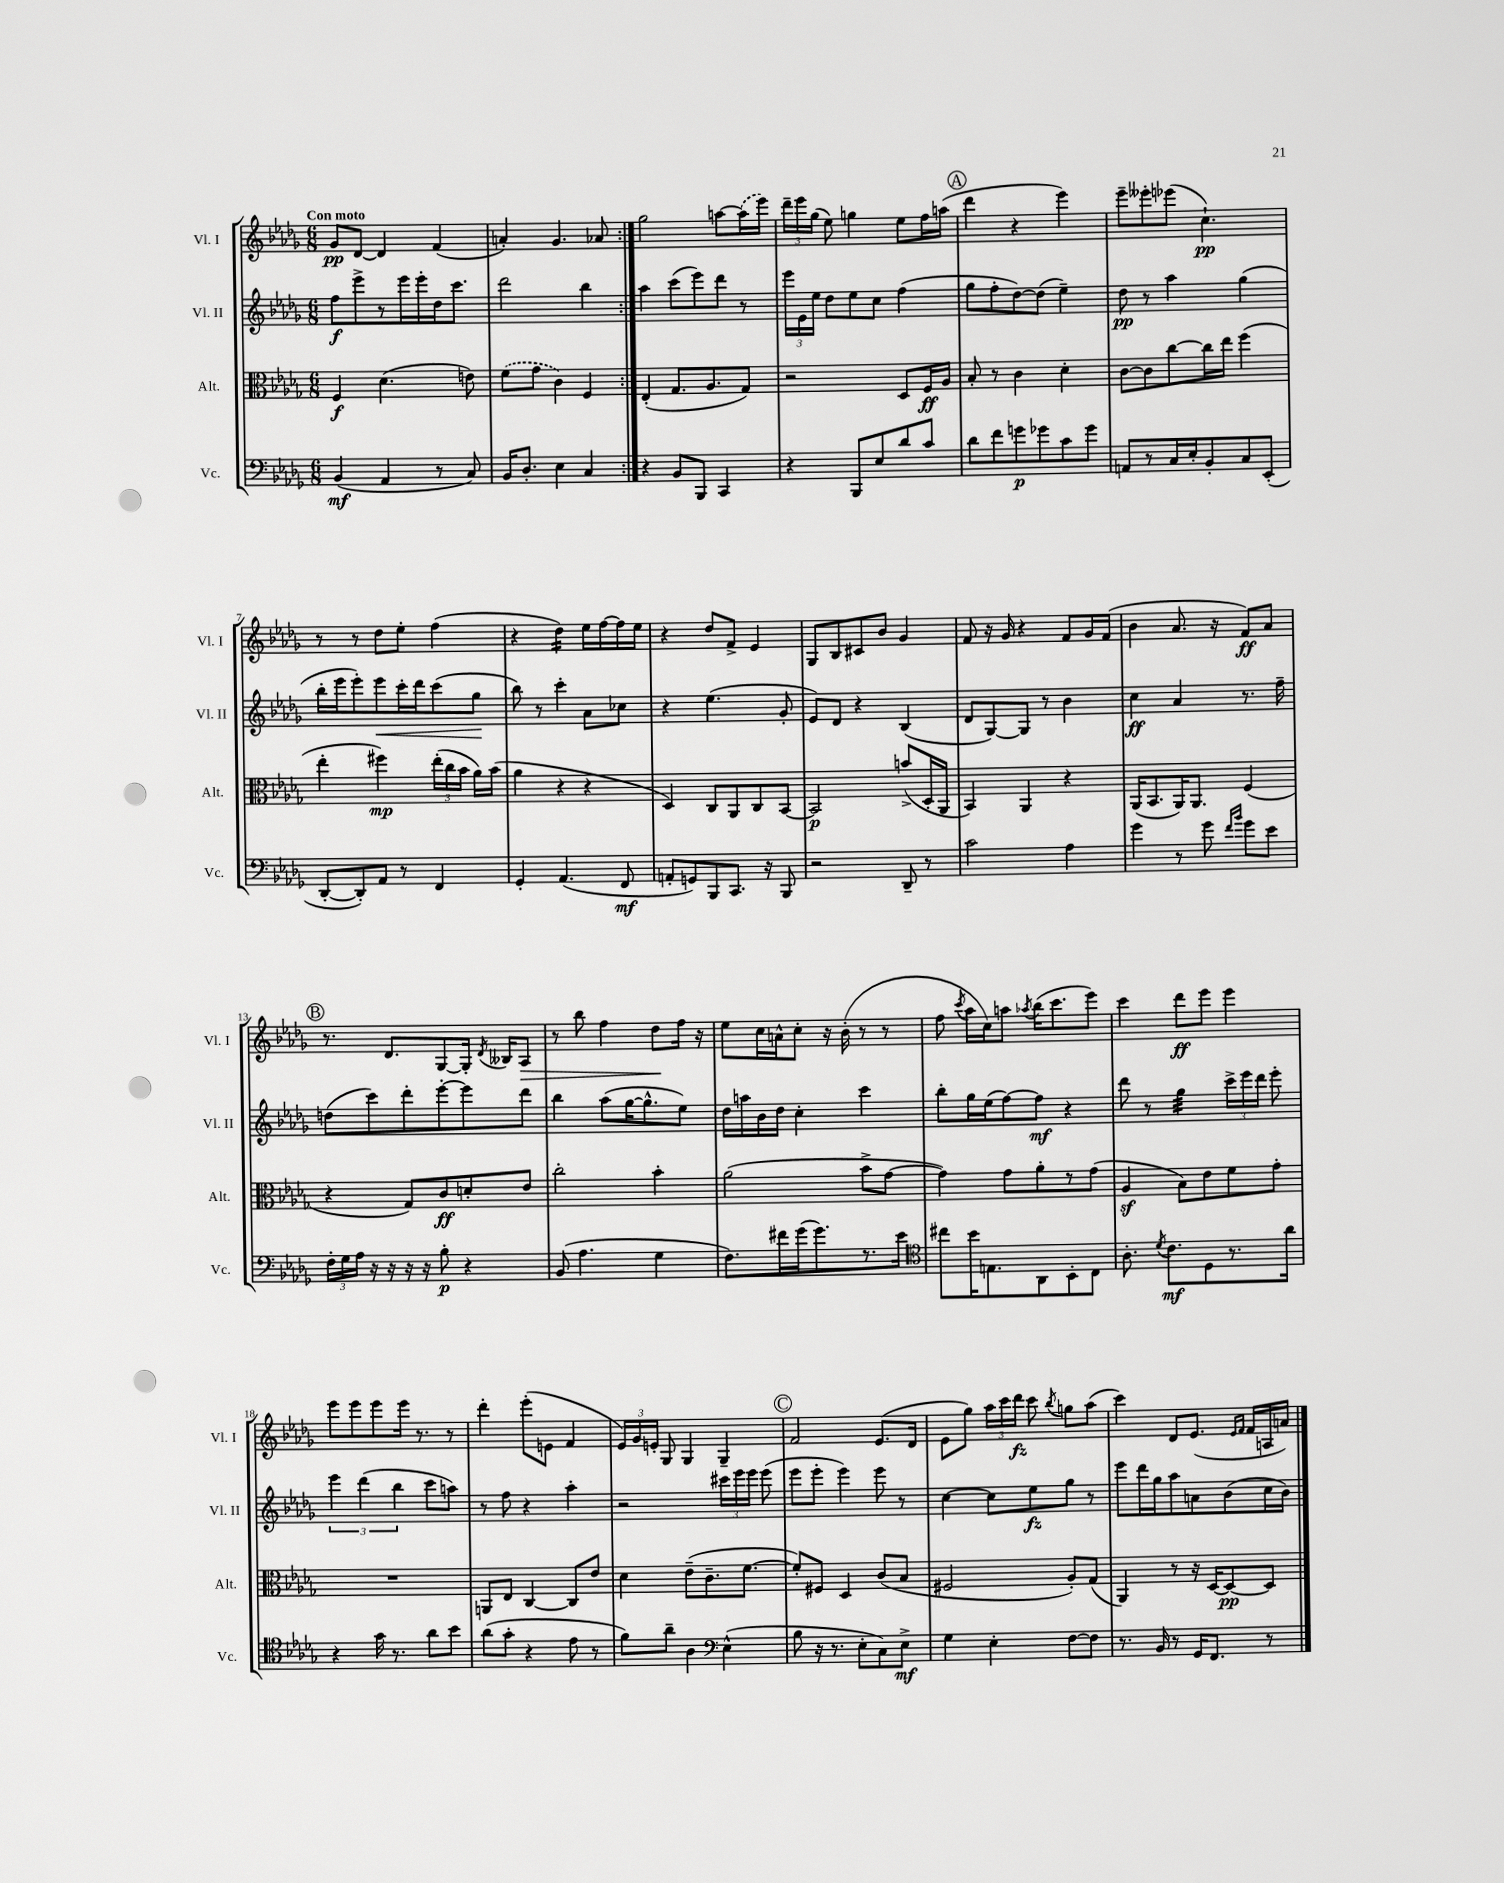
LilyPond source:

<<
\new StaffGroup <<
\new Staff = "s0" \with { instrumentName = "Vl. I" shortInstrumentName = "Vl. I" } {
    \clef treble \key des \major \numericTimeSignature \time 6/8 \tempo "Con moto"
    \autoBeamOff \repeat volta 2 { ges'8[\pp des'8]~ des'4 f'4( |
    a'4-.) ges'4. aes'8 | }
    ges''2 a''8[~ \once \slurDashed a''16( ees'''16]) |
    \tuplet 3/2 { des'''16[-- ees'''16 ges''16]( } ees''8) g''4 ees''8[ f''16 a''16]( |
    \mark \markup { \circle "A" } des'''4 r4 ees'''4) |
    ees'''8[-- eeses'''8-. ees'''8]( c''4.-!\pp) |
    r8 r8 des''8[ ees''8]-. f''4( |
    r4 des''4:16) ees''16[ f''16~ f''16 ees''16] |
    r4 des''8[ f'8]-> ees'4 |
    ges8[ bes8 cis'8 bes'8] ges'4 |
    f'8 r16 ges'16 r4 f'8[ ges'16 f'16]( |
    bes'4 aes'8. r16 f'8[\ff) aes'8] |
    \mark \markup { \circle "B" } r8. des'8.[ ges8~ ges16]-. \acciaccatura { des'8 } beses16[ aes8]\> |
    r8 bes''8 f''4 des''8[\! f''16] r16 |
    ees''8[ c''16 a'16-^ c''8]-. r16 bes'16-.( r8 r8 |
    f''8 \acciaccatura { c'''8 } aes''16[ c''16) a''8] \acciaccatura { aes''8 } bes''16[( c'''8. ees'''8]) |
    c'''4 des'''8[\ff ees'''8] ees'''4 |
    ees'''8[ ees'''8 ees'''8 ees'''16] r8. r8 |
    des'''4-. ees'''8[-.( e'8] f'4 |
    \tuplet 3/2 { ees'16[) ges'16 e'16]-. } ges8 ges4 ges4-- |
    \mark \markup { \circle "C" } f'2 ees'8.[( des'16] |
    ees'8[ ges''8]) \tuplet 3/2 { aes''16[ c'''16 des'''16]\fz } c'''8 \acciaccatura { bes''8 } g''8[ aes''8]( |
    c'''4) des'8[ ees'8.]( \grace { ees'16[ f'16] } f'16[ a16 a'16]) \bar "|." |
}
\new Staff = "s1" \with { instrumentName = "Vl. II" shortInstrumentName = "Vl. II" } {
    \clef treble \key des \major \numericTimeSignature \time 6/8
    \autoBeamOff \repeat volta 2 { f''8[\f ees'''8-> r8 ees'''16 ees'''16-. des''16 c'''8.] |
    des'''2 bes''4 | }
    aes''4 c'''8[( ees'''8) des'''8] r8 |
    \tuplet 3/2 { ees'''16[ ees'16 ees''16] } des''8[ ees''8 c''8] f''4( |
    \mark \markup { \circle "A" } ges''8[ f''8-. des''8~) des''8]( ees''4--) |
    des''8\pp r8 aes''4 ges''4( |
    bes''16[-. ees'''16 ees'''8-.) ees'''8\< c'''16-. des'''16 c'''8( ges''8]\! |
    bes''8) r8 c'''4-. aes'8[ ces''8] |
    r4 ees''4.( ges'8-. |
    ees'8[) des'8] r4 bes4( |
    des'8[ ges8~) ges8] r8 bes'4 |
    c''4\ff aes'4 r8. f''16-- |
    \mark \markup { \circle "B" } d''8[( c'''8) des'''8-. ees'''8~-. ees'''8 des'''8] |
    bes''4 aes''8[( ges''16~ ges''8.-^ ees''8]) |
    des''16[ a''16 bes'16 des''16] c''4-. c'''4 |
    bes''8[-. ges''16 ees''16( f''8~) f''8]\mf r4 |
    des'''8 r8 ges''4:32 \tuplet 3/2 { c'''16[-> ees'''16 des'''16] } ees'''8-. |
    \tuplet 3/2 { ees'''4 des'''4( bes''4 } c'''8[ a''8]) |
    r8 f''8 r4 aes''4-. |
    r2 \tuplet 3/2 { cis'''16[ ees'''16 ees'''16] } ees'''8( |
    \mark \markup { \circle "C" } ees'''8[ ees'''8]-. ees'''4) ees'''8 r8 |
    c''4~ c''8[ ees''8\fz ges''8] r8 |
    ees'''8[ des'''16 ges''16 aes''8 a'8 bes'8( c''16 bes'16]) \bar "|." |
}
\new Staff = "s2" \with { instrumentName = "Alt." shortInstrumentName = "Alt." } {
    \clef alto \key des \major \numericTimeSignature \time 6/8
    \autoBeamOff \repeat volta 2 { f4\f des'4.( e'8) |
    \once \slurDashed f'8[( ges'8] c'4) f4 | }
    ees4-.( ges8.[ aes8. ges8]) |
    r2 des8[ f16\ff aes16] |
    \mark \markup { \circle "A" } bes8-. r8 c'4 des'4-. |
    c'8[~ c'8 c''8~ c''16 ees''16] f''4( |
    ees''4-. fis''4\mp) \tuplet 3/2 { ees''16[-.( c''16 bes'16] } aes'16[) bes'16]( |
    aes'4 r4 r4 |
    des4) c8[ aes,8 c8 bes,8]~ |
    bes,2\p b'8[->( des16-. aes,16] |
    bes,4) aes,4 r4 |
    aes,16[( bes,8. aes,16) aes,8.] f4( |
    \mark \markup { \circle "B" } r4 ges8[) c'8\ff d'8-. ees'8] |
    c''2-. bes'4-. |
    aes'2( bes'8[-> ges'8]~ |
    ges'4) ges'8[ aes'8-. r8 ges'8]( |
    aes4\sf bes8[) ees'8 f'8 ges'8]-. |
    R2. |
    a,8[ ees8] c4~ c8[ ees'8] |
    des'4 ees'8[--( c'8.-- f'8.]~ |
    \mark \markup { \circle "C" } f'8[-.) fis8] des4 c'8[( bes8] |
    fis2 aes8[-.) ges8]( |
    aes,4) r8 r16 des16[~ des8~\pp des8] \bar "|." |
}
\new Staff = "s3" \with { instrumentName = "Vc." shortInstrumentName = "Vc." } {
    \clef bass \key des \major \numericTimeSignature \time 6/8
    \autoBeamOff \repeat volta 2 { bes,4\mf( aes,4 r8 c8) |
    bes,16[ des8.]-. ees4 c4 | }
    r4 bes,8[ bes,,8] c,4 |
    r4 bes,,8[ ees8 des'8 c'8] |
    \mark \markup { \circle "A" } des'8[ f'8 g'8\p ges'8 c'8 ges'8] |
    a,8[ r8 c16 ees16-. bes,8-. c8 ees,8]-.( |
    des,8[~-. des,8-.) aes,8] r8 f,4 |
    ges,4-. aes,4.( f,8\mf |
    a,8[-. g,8) bes,,8 c,8.] r16 bes,,8 |
    r2 des,8-- r8 |
    c'2 aes4 |
    ges'4 r8 ges'8 \grace { f'16[ bes'16] } ges'8[ ees'8] |
    \mark \markup { \circle "B" } \tuplet 3/2 { f16[-. ges16 aes16] } r16 r16 r16 r16 bes8-.\p r4 |
    bes,8( aes4. ges4 |
    f8.[) fis'16 ges'16( ges'8.) r8. ees'16] |
    \clef tenor cis''8[ bes'16 e8. aes,8 bes,8-. c8] |
    aes8.-. \acciaccatura { des'8 } c'8.[\mf des8 r8. aes'16] |
    r4 ges'16 r8. aes'8[ bes'8] |
    aes'8[( ges'8]-. r4 ees'8 r8 |
    f'8[) aes'8]-- aes4 \clef bass ees4-^( |
    \mark \markup { \circle "C" } bes8 r16 r8. ees8[-. c8) ees8]->\mf |
    ges4 ees4-. f8[~ f8] |
    r8. bes,16 r8 ges,16[ f,8.] r8 \bar "|." |
}
>>
>>
